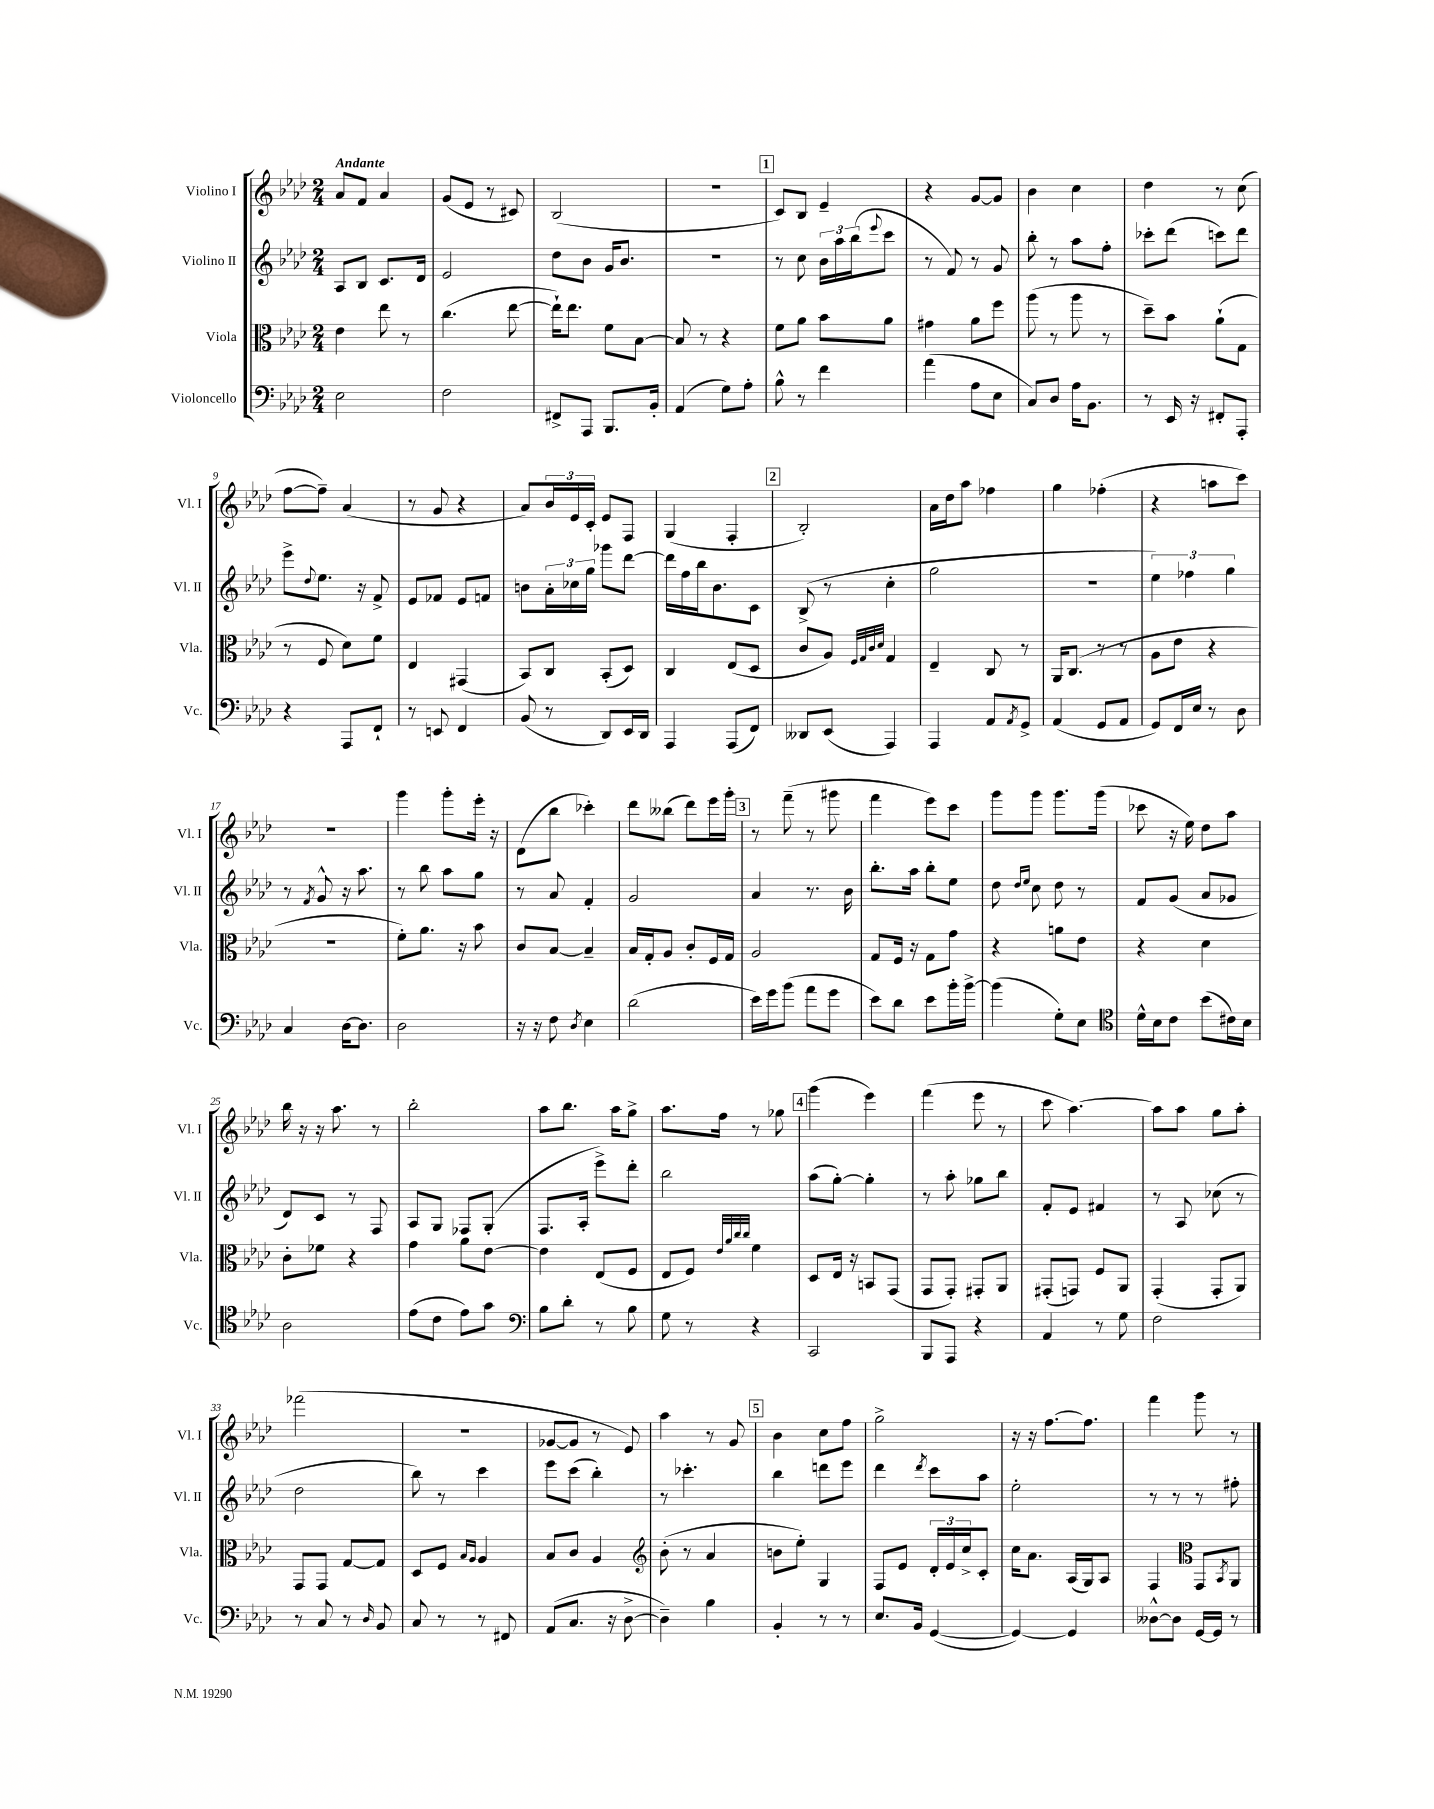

**kern	**kern	**kern	**kern
*staff4	*staff3	*staff2	*staff1
*clefF4	*clefC3	*clefG2	*clefG2
*k[b-e-a-d-]	*k[b-e-a-d-]	*k[b-e-a-d-]	*k[b-e-a-d-]
*M2/4	*M2/4	*M2/4	*M2/4
2E-\	4e-\	8A-/L	8a-/L
.	.	8B-/J	8f/J
.	8ee-\	8.c/L	4a-/
.	8r	.	.
.	.	16d-/Jk	.
=	=	=	=
2F\	(4.cc\	2e-/	(8g/L
.	.	.	8e-/J
.	.	.	8r
.	[8ee-\	.	8c#/)
=	=	=	=
8FF#^/L	16ee-`\]LK)	8dd-\L	(2B-/
.	8.ee-\J	.	.
8AAA-/J	.	8b-\J	.
8.BBB-/L	8f\L	16g/LK	.
.	.	8.b-/J	.
.	[8B-\J	.	.
16BB-'/Jk	.	.	.
=	=	=	=
(4AA-/	8B-/]	2r	2r
.	8r	.	.
8G\L)	4r	.	.
8A-'\J	.	.	.
=	=	=	=
8B-^^\	8f\L	8r	8c/L)
8r	8a-\J	8cc\	8B-/J
4f\	8b-\L	24b-\LL	4e-~/
.	.	24aa-\	.
.	.	(24bb-\J	.
.	.	8qqeee-/	.
.	8a-\J	8ccc\J	.
=	=	=	=
(4a-\	4g#\	8r	4r
.	.	8f/)	.
8A-\L	8a-\L	8r	[8g/L
8E-\J	8ff\J	8g/	8g/]J
=	=	=	=
8C/L)	(8aa-\	8bb-'\	4b-\
8D-/J	8r	8r	.
16A-\LK	8aa-\	8aa-\L	4cc\
8.BB-\J	.	.	.
.	8r	8ff'\J	.
=	=	=	=
8r	8dd-~\L)	8ccc-'\L	4dd-\
16EE-/	8b-\J	(8ddd-\J	.
16r	.	.	.
8FF#'/L	(8a-`\L	8ccc\L)	8r
8AAA-'/J	8G\J	8ddd-\J	(8cc\
=	=	=	=
4r	8r	8eee-^\L	[8ff\L
.	.	8qqdd-/	.
.	8F/	8.ee-\J	8ff~\]J)
8AAA-/L	8d-\L)	.	(4a-/
.	.	16r	.
8FF`/J	8f\J	8f^/	.
=	=	=	=
8r	4E-/	8e-/L	8r
8EE/	.	8f-/J	8g/
4FF/	(4GG#/	8e-/L	4r
.	.	8f/J	.
=	=	=	=
(8BB-/	8BB-/L)	8b\L	8a-/L)
8r	8C/J	24a-'\L	24b-/L
.	.	24cc-\	24e-/
.	.	24gg\JJ	24c'/JJ
8DD-/L)	(8BB-'/L	8ggg-\L	8e-/L
16EE-/L	8D-/J)	[8ddd-\J	8F/J
16DD-/JJ	.	.	.
=	=	=	=
4AAA-/	4C/	16ddd-\]LL	(4G/
.	.	16ff\	.
.	.	16bb-\J	.
.	.	8.b-\	.
(8AAA-/L	(8E-/L	.	4F'/
8FF/J)	8D-/J	8c\J	.
=	=	=	=
8DD--/L	8c/L	(8B-^/	2B-'/)
(8EE-/J	8A-/J)	8r	.
.	32qqF/LLL	.	.
.	32qqG/	.	.
.	32qqc/	.	.
.	32qqd-/JJJ	.	.
4AAA-/)	4G/	4cc'\	.
=	=	=	=
4AAA-/	4E-~/	2gg\	16a-\LL
.	.	.	16dd-\J
.	.	.	8aa-\J
8AA-/L	8C/	.	4ff-\
8qAA-/	.	.	.
8GG^/J	8r	.	.
=	=	=	=
(4AA-/	16AA-/LK	2r	4gg\
.	(8.C/J	.	.
8GG/L	8r	.	(4ff-'\
8AA-/J	8r	.	.
=	=	=	=
8GG/L)	8A-\L	6ee-\)	4r
16FF/L	8e-\J	.	.
.	.	6ff-\	.
16E-/JJ	.	.	.
8r	4r	.	8aa\L
.	.	6gg\	.
8D-\	.	.	8ccc\J)
=	=	=	=
4C/	2r	8r	2r
.	.	8qf/	.
.	.	8g^^/	.
[16D-\LK	.	16r	.
8.D-\]J	.	8.aa-\	.
=	=	=	=
2D-\	8f'\L)	8r	4ggg\
.	8.a-\J	8bb-\	.
.	.	8aa-\L	8ggg'\L
.	16r	.	.
.	8b-\	8gg\J	16eee-'\Jk
.	.	.	16r
=	=	=	=
16r	8c/L	8r	(8d-\L
16r	.	.	.
8F\	[8B-/J	8a-/	8bb-\J
8qD-/	.	.	.
4E-\	4B-~/]	4f'/	4ccc-'\)
=	=	=	=
(2d-\	16B-/LL	2g/	8ddd-\L
.	16G'/J	.	.
.	8A-/J	.	(8bb--\J
.	8c'/L	.	8ddd-\L)
.	16F/L	.	16eee-\L
.	16G/JJ	.	16ggg'\JJ
=	=	=	=
16e-\LL)	2A-/	4a-/	8r
16g\J	.	.	.
(8b-\J	.	.	(8fff~\
8a-\L	.	8.r	8r
8g\J	.	.	8ggg#\
.	.	16b-\	.
=	=	=	=
8e-\L)	8G/L	8.bb-'\L	4fff\
8d-\J	16F/Jk	.	.
.	16r	16aa-\Jk	.
8e-\L	8G\L	8bb-'\L	8eee-\L)
16b-'\L	8g\J	8ee-\J	8ccc\J
[16b-^\JJ	.	.	.
=	=	=	=
(4b-\]	4r	8dd-\	8ggg\L
.	.	16qqdd-/LL	.
.	.	16qqee-/JJ	.
.	.	8cc\	8ggg\J
8G'\L)	8a\L	8dd-\	8.ggg\L
8E-\J	8e-\J	8r	.
.	.	.	(16ggg\Jk
=	=	=	=
*clefC4	*	*	*
16d-^^\LL	4r	8f/L	8ccc-\
16B-\J	.	.	.
8c\J	.	(8g/J	16r
.	.	.	16ee-\)
(8b-\L	4d-\	8a-/L	8dd-\L
16c#\L)	.	8g-/J	8aa-\J
16B-\JJ	.	.	.
=	=	=	=
2A-\	8c'\L	8d-/L)	16bb-\
.	.	.	16r
.	8f-\J	8c/J	16r
.	.	.	8.aa-\
.	4r	8r	.
.	.	8F/	8r
=	=	=	=
(8e-\L	4g\	8A-/L	2bb-'\
8c\J	.	8G/J	.
8e-\L)	8a-\L	8F-/L	.
8g\J	[8e-\J	(8G'/J	.
=	=	=	=
*clefF4	*	*	*
8B-\L	4e-\]	8.F/L	8aa-\L
8d-'\J	.	.	8.bb-\J
.	.	16A-'/Jk	.
8r	(8E-/L	8eee-^\L)	.
.	.	.	16aa-\LK
8B-\	8F/J	8ddd-'\J	8gg^\J
=	=	=	=
8G\	8E-/L	2bb-\	8.aa-\L
8r	8F/J)	.	.
.	.	.	16ff\Jk
.	32qqe-/LLL	.	.
.	32qqa-/	.	.
.	32qqcc/	.	.
.	32qqcc/JJJ	.	.
4r	4f\	.	8r
.	.	.	8gg-\
=	=	=	=
2CC/	8D-/L	(8aa-\L	(4ggg\
.	16E-/Jk	[8gg'\J)	.
.	16r	.	.
.	8BB/L	4gg'\]	4eee-\)
.	(8GG/J	.	.
=	=	=	=
8BBB-/L	8GG/L	8r	(4fff\
8AAA-/J	8GG'/J)	8aa-'\	.
4r	8GG#'/L	8gg-\L	8eee-\
.	8AA-/J	8bb-\J	8r
=	=	=	=
4AA-/	(8GG#'/L	8f'/L	8ccc\
.	8GG/J)	8e-/J	[4.aa-\)
8r	8F/L	4f#/	.
8G\	8AA-/J	.	.
=	=	=	=
2F\	(4GG'/	8r	8aa-\]L
.	.	8A-/	8aa-\J
.	8GG'/L	(8cc-\	8gg\L
.	8AA-/J)	8r	8aa-'\J
=	=	=	=
8r	8GG/L	2dd-\	(2fff-\
8C/	8GG/J	.	.
8r	[8G/L	.	.
16qqD-/	.	.	.
8BB-/	8G/]J	.	.
=	=	=	=
8C/	8D-/L	8bb-\)	2r
8r	8F/J	8r	.
.	16qqB-/LL	.	.
.	16qqA-/JJ	.	.
8r	4A-/	4ccc\	.
8FF#/	.	.	.
=	=	=	=
(8AA-/L	8B-/L	8eee-\L	[8g-/L
8.C/J	8c/J	(8ccc\J	8g-/]J
.	4A-/	4bb-'\)	8r
16r	.	.	.
[8D-^\	.	.	8e-/)
=	=	=	=
*	*clefG2	*	*
4D-~\])	(8b-'\	8r	4aa-\
.	8r	4.ccc-'\	.
4B-\	4a-/	.	8r
.	.	.	8g/
=	=	=	=
4BB-'/	8b\L	4bb-\	4b-\
.	8ee-'\J)	.	.
8r	4G/	8ddd\L	8cc\L
8r	.	8eee-\J	8ff\J
=	=	=	=
8.E-/L	8F/L	4ddd-\	2gg^\
.	8e-/J	.	.
16BB-/Jk	.	.	.
.	.	8qddd-/	.
([4GG/	24d-'/LL	8ccc\L	.
.	24e-/	.	.
.	24cc^/J	.	.
.	8c'/J	8aa-\J	.
=	=	=	=
4GG/_)	16cc\LK	2ee-'\	16r
.	8.a-\J	.	16r
.	.	.	[8.ff\L
4GG/]	(16A-/LL	.	.
.	16G/J)	.	8.ff\]J
.	8A-/J	.	.
=	=	=	=
[8D--^^\L	4F/	8r	4fff\
8D--\]J	.	8r	.
*	*clefC3	*	*
[16GG/LL	8GG/L	8r	8ggg\
16GG/]JJ	.	.	.
.	8qBB-/	.	.
8r	8AA-/J	8ff#'\	8r
==	==	==	==
*-	*-	*-	*-
